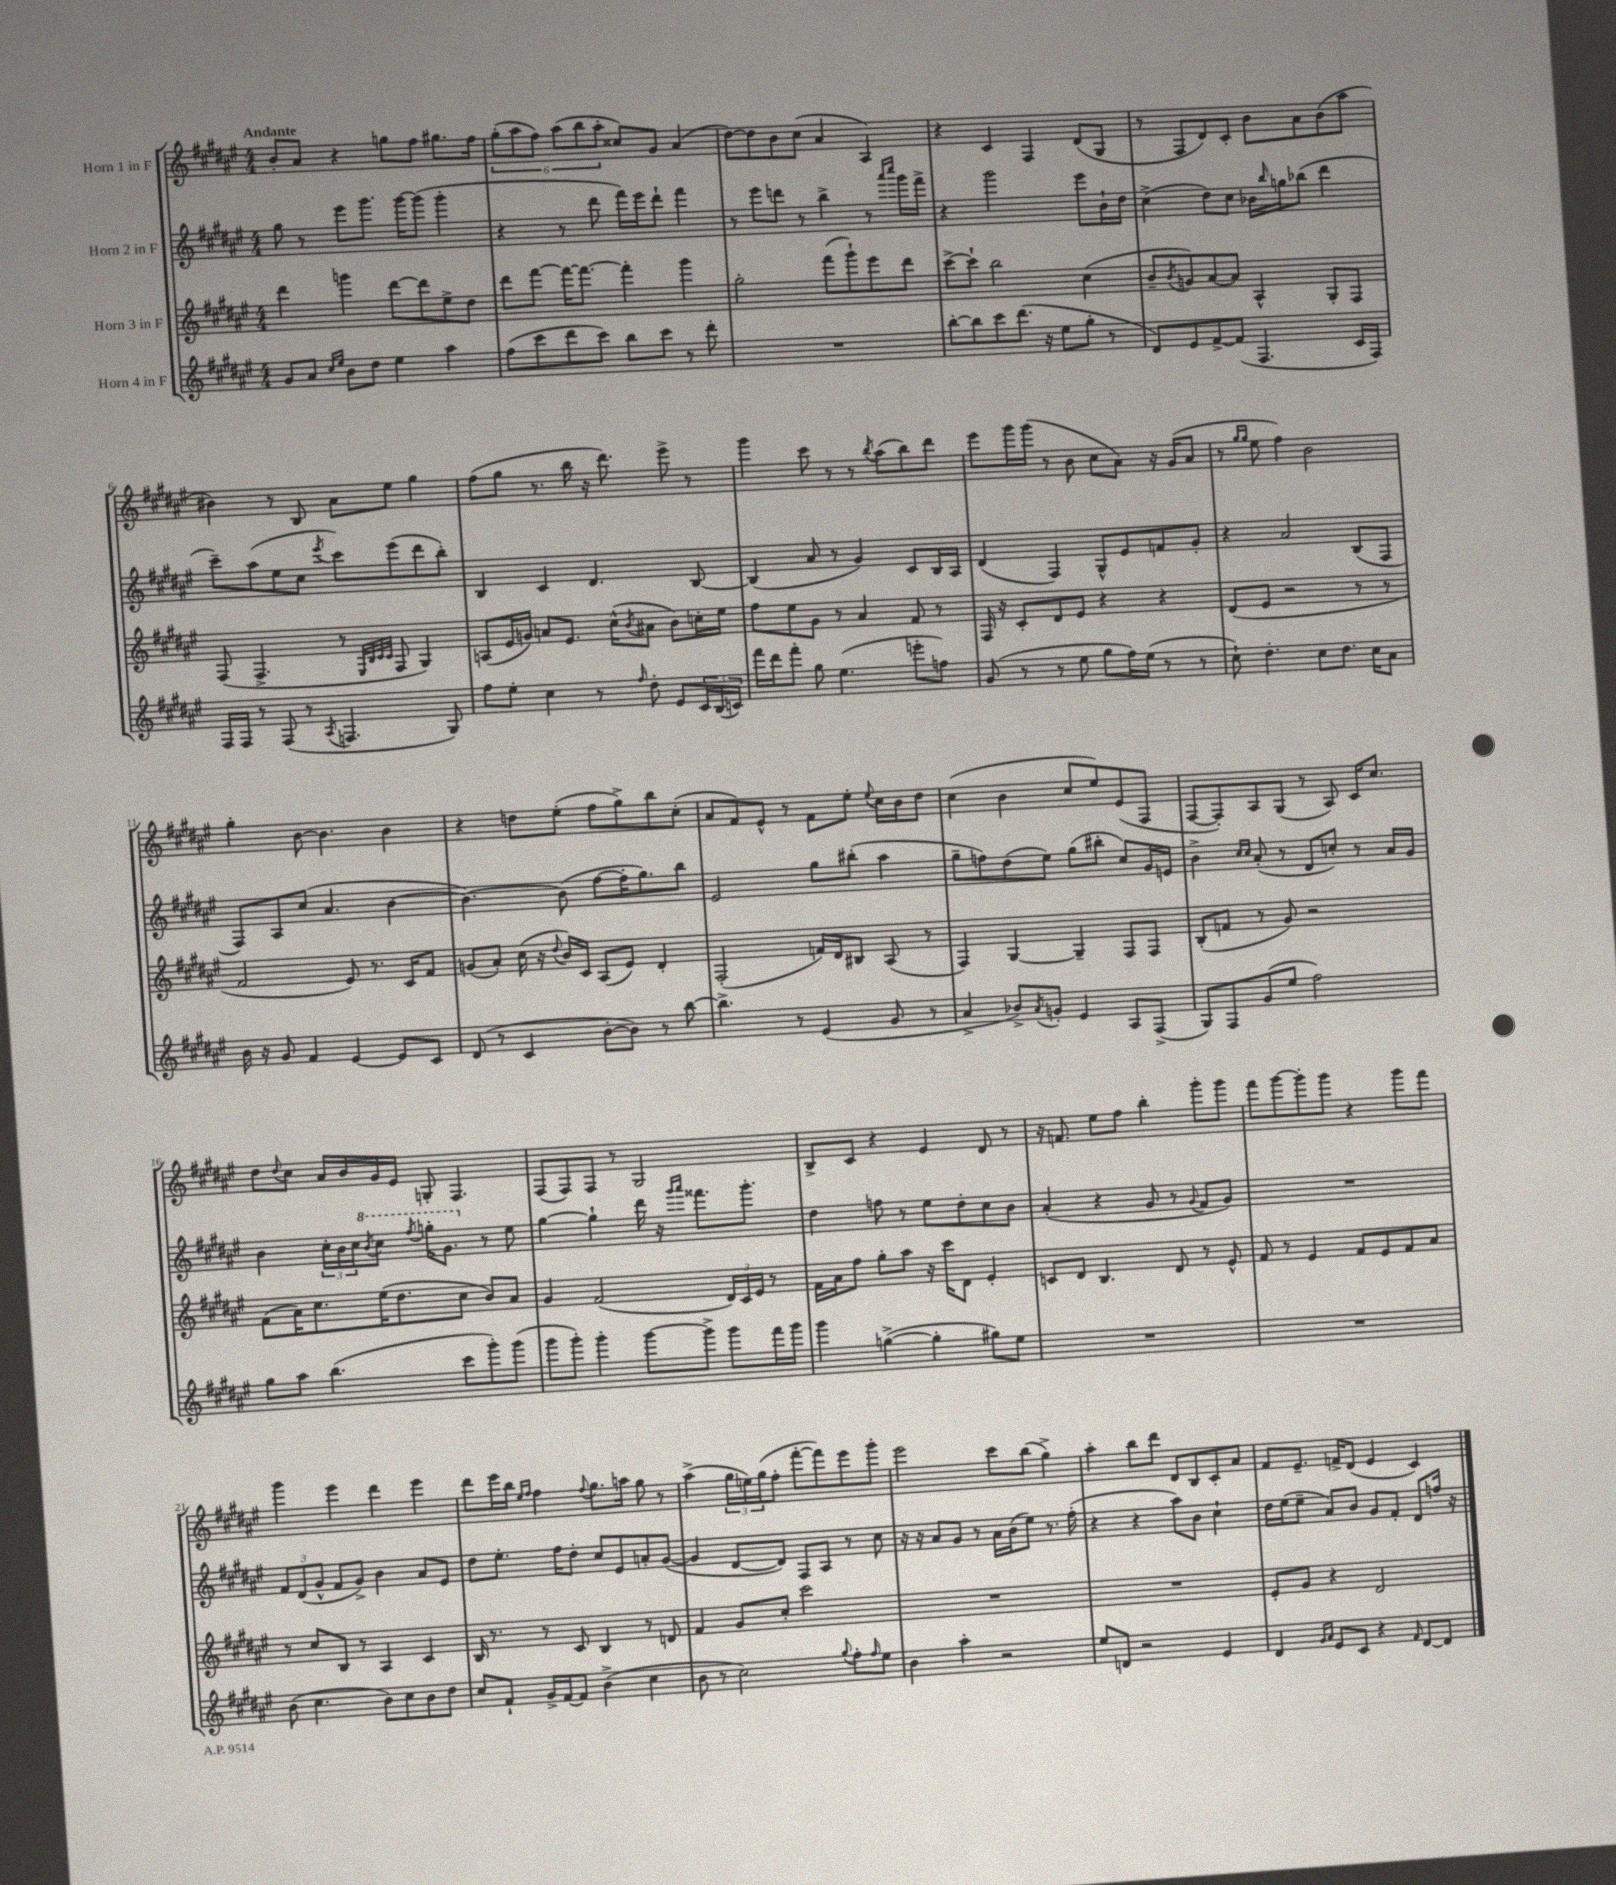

**kern	**kern	**kern	**kern
*staff4	*staff3	*staff2	*staff1
*clefG2	*clefG2	*clefG2	*clefG2
*k[f#c#g#d#a#e#]	*k[f#c#g#d#a#e#]	*k[f#c#g#d#a#e#]	*k[f#c#g#d#a#e#]
*M4/4	*M4/4	*M4/4	*M4/4
8g#	4ddd#	8gg#	8b'
8a#	.	8r	8a#
16qqcc#	.	.	.
16qqee#	.	.	.
8b	4ggg	8eee#	4r
8dd#	.	8.ggg#	.
4ee#	[8ddd#	.	8gg
.	.	[16ggg#	.
.	8ddd#]	(8ggg#]	8ff#
4aa#	8ee#^	4ggg#'	8.gg#
.	8dd#	.	.
.	.	.	16ff#
=	=	=	=
(8ff#	8ddd#	4r	(12gg#'
.	.	.	12aa#
8ccc#	[8fff#	.	.
.	.	.	12ff#)
8ddd#	16fff#_	8r	(12aa#
.	8.fff#_	.	.
.	.	.	12bb
8ccc#)	.	8ddd#	.
.	.	.	12aa#'
8bb	4fff#']	16fff#)	8cc##)
.	.	16eee#	.
8ccc#	.	8ddd#`	8g#
8r	4ggg#	4fff#	(4a#
8ddd#'	.	.	.
=	=	=	=
1r	2gg#'	8r	[8dd#)
.	.	8eee#	8dd#]
.	.	8ddd	8b
.	.	8r	(8cc#
.	(8fff#	4bb^	4a#
.	8ggg#`)	.	.
.	8eee#	8r	4A#)
.	.	16qqaaa#	.
.	.	16qqcccc#	.
.	8ddd#	16ggg#	.
.	.	16fff#^	.
=	=	=	=
[8bb'	[8ccc#^	4r	4r
8bb]	8ccc#`]	.	.
8ccc#	2bb	2ggg#	4c#
(8.ddd#	.	.	.
.	.	.	4F#
16r	.	.	.
8ee#	.	.	.
8gg#'	(4cc#	8eee#	(8d#
8r	.	16b`	8G#
.	.	16dd#	.
=	=	=	=
8d#)	8b~	(4cc#^	8r
.	8qb	.	.
8e#	8g)	.	8F#
[8f#^	[8a#	8dd#)	8d#)
(8f#]	8a#]	8cc#	8c#'
4.F#	4A#^^	16b-	8b
.	.	16qqbb	.
.	.	16gg	.
.	.	(8bb-	8a#
.	8G#'	4ddd#	(8b
16c#	8F#	.	8aa#
16F#)	.	.	.
=	=	=	=
16F#	(8F#	8ccc#~)	4b#)
16F#	.	.	.
8r	4.F#^	(8aa#	.
(8F#	.	8ee#	8r
8r	.	8cc#	8B
8qA#	.	8qeee#	.
4.F	8r	8ccc#)	8a#
.	32qqE#	.	.
.	32qqB	.	.
.	32qqc#	.	.
.	32qqc#	.	.
.	8F#	(8eee#	8ee#
.	4G#)	8ddd#	4gg#
8G#)	.	8bb')	.
=	=	=	=
8ff#	(8A	4B	(8ff#
8ee#'	16e#	.	8gg#
.	16g)	.	.
4cc#	8a	4c#	8.r
.	8.e#	.	.
.	.	.	16bb
8r	.	4.d#	16r
.	(16cc#^^	.	8.ddd#)
16qqff#	8qb	.	.
8dd#'	8a#	.	.
8e#	8b)	.	8eee#^
24c#	16cc'	[8B	8r
(24B	.	.	.
.	16ee#	.	.
24c)	.	.	.
=	=	=	=
16fff#	8ff#	(4B]	4ggg#
16ddd#	.	.	.
8fff#'	8ee#	.	.
8gg#	8g#	8a#	8ccc#
(4.ee#	8r	8r	8r
.	4a#	4g#)	8r
.	.	.	8qbb
.	.	.	(8aa#
8eee'	8f#	8c#	8bb)
8ff)	8r	16B	8ddd#
.	.	16A#	.
=	=	=	=
(8g#	16F#	(4d#	8eee#
.	16r	.	.
8r	8c#'	.	16ggg#
.	.	.	(16ggg#
8r	8d#	4F#)	8r
8ee#	8e#	.	8b
8gg#	4r	8G#^^	8cc#
16ff#)	.	8e#	8a#)
(16ee#	.	.	.
8r	4r	8f	16r
.	.	.	(16g#
8r	.	8g#'	8a#
=	=	=	=
8cc#`)	(8d#	4r	8r
.	.	.	16qqgg#
.	.	.	16qqgg#
4.dd#'	8e#	.	8ee#
.	2r	2a#	4ff#)
8cc#	.	.	2b
8.dd#	.	.	.
.	8r	(8B	.
16cc#	.	.	.
8a#	8r	8F#	.
=	=	=	=
16b	2f#	8F#)	4gg#'
16r	.	.	.
8g#	.	8A#	.
4f#	.	(8cc#	[8b
.	.	4.a#	4.b]
[4e#	8e#)	.	.
.	8.r	.	.
8e#]	.	[4b	4b
.	16c#	.	.
8c#	8f#	.	.
=	=	=	=
(8d#	(8g	4.b_)	4r
8r	8a#')	.	.
4c#	(16cc#	.	8dd
.	16r	.	.
.	8qqdd#	.	.
.	16b)	(8b]	(8ee#'
.	16c#	.	.
[8b'	(8A#	[8ff#	8ff#
8b])	8e#)	16ff#']	8gg#^)
.	.	8.gg#)	.
8r	4d#'	.	8bb
[8bb	.	8bb	(8cc#'
=	=	=	=
4.bb^]	(2F#'	2e#	8a#
.	.	.	8f#)
.	.	.	8e#^^
8r	.	.	8r
(4e#	16f)	8gg#	8f#
.	16d#	.	.
.	8B#	(8bb#'	8ee#'
.	.	.	8qqee#
8g#	(8A#	4aa#	16cc#
.	.	.	16b
8r	8r	.	8dd#
=	=	=	=
4a#^	4F#)	8gg#~	(4cc#
.	.	8ff)	.
8b-^)	[4G#	(8dd#	4b
8qa#	.	.	.
8g'	.	8ee#)	.
4e#	4G#~]	(8gg#	8cc#
.	.	8bb#'	8ee#)
8A#	8F#	8cc#)	(8e#
(8F#^	8F#	16g#	8F#
.	.	16e	.
=	=	=	=
8G#)	(8B'	4b^	[8F#
8F#	8f	.	8F#'])
.	.	16qqcc#	.
.	.	16qqcc#	.
(8g#	8r	(8a#'	8A#
8ee#	8g#)	8r	(8G#
2ff#)	2r	8d#	8r
.	.	8cc')	8A#)
.	.	8r	16c#
.	.	.	8.cc#
.	.	16a#	.
.	.	16g#	.
=	=	=	=
8gg#	(8f#	4b	8dd#
.	.	.	8qqdd#
8aa#	16a#)	.	8cc#
.	8.cc#	.	.
(4.bb	.	24cc#'	16a#
.	.	24b	.
.	.	.	16b
.	.	24cc#	.
.	.	8qbb	.
.	(16ee#	8ccc#	16g#
.	8.dd#	.	16e#
.	.	8qfff#	.
.	.	16ggg'	8G'
.	.	8.gg#	.
8ccc#	8cc#	.	4.F#
8ggg#')	8b)	8r	.
(8ggg#	8a#	8ee#	.
=	=	=	=
8ggg#	4g#	[4gg#	(8F#
8ggg#')	.	.	8F#)
4ggg#'	(2f#	4gg#`]	8F#
.	.	.	8r
[8ggg#	.	16ddd#	2G#
.	.	16r	.
.	.	16qqggg#	.
.	.	16qqaaa#	.
8ggg#^]	.	8.fff##	.
8ggg#	24d#)	.	.
.	24c#	.	.
.	.	8.ggg#'	.
.	24e#	.	.
16fff#	8r	.	.
16ggg#	.	.	.
=	=	=	=
4ggg#	16f#	4dd#	8B^
.	16a#	.	.
.	8ff#	.	8c#
([4gg^	8gg#'	8ff	4r
.	8aa#	8r	.
4gg']	16r	8ee#	4e#
.	16ccc#	.	.
.	8d#	8dd#'	.
8gg#)	4e#'	8cc#	8d#
8ee#	.	8b	8r
=	=	=	=
1r	8c	(4a#'	16r
.	.	.	8.f
.	8d#	.	.
.	4.B	4r	8ee#
.	.	.	8ff#
.	.	8g#	4bb'
.	8d#	8r	.
.	.	8qqg#	.
.	8r	8f#	8ggg#'
.	8e#^^	8g#)	8ggg#
=	=	=	=
1r	8f#	1r	8fff#
.	8r	.	[8ggg#
.	4e#	.	8ggg#']
.	.	.	8ggg#
.	8f#	.	4r
.	8e#	.	.
.	8f#	.	8ggg#
.	8a#	.	8fff#
=	=	=	=
(8b	8r	12f#	4ggg#
.	.	(12d#	.
4.cc#	8cc#	.	.
.	.	12g#^^	.
.	8B	8f#	4eee#
.	8r	8g#^)	.
8b)	4A#	4b	4ddd#
8cc#	.	.	.
8b	4c#	8a#	4eee#
8dd#	.	8e#	.
=	=	=	=
8cc#	16B	8dd#	8ddd#
.	8.r	.	.
8f#`	.	8.ee#'	16eee#
.	.	.	16bb
.	.	.	16qqee#
.	.	.	16qqff#
16g#^	8r	.	4ff#
[16f#	.	16ff#	.
8f#]	8c#	8dd#'	.
.	.	.	8qqff#
(4b^	4B	8cc#	8.gg#
.	.	8e#	.
.	.	.	16aa
4cc#	8r	8a'	8gg#
.	8d	([8g#	8r
=	=	=	=
8b	4f#	4g#]	(4aa#^
8r	.	.	.
2cc#)	8g#	[8d#	24gg#
.	.	.	24ee)
.	.	.	(24gg#
.	8cc#'	8d#])	8ff#'
.	2ccc#	8F#	[8fff#'
.	.	8A#	8fff#])
8qqgg#	.	.	.
8ff#'	.	8r	8eee#
16qqff#	.	.	.
8ee#	.	8cc#	8ggg#'
=	=	=	=
4b	1r	16r	2eee#
.	.	16r	.
.	.	8a#	.
4aa#'	.	8g#	.
.	.	8r	.
2r	.	16a#	8ccc#
.	.	(16b	.
.	.	8ee#)	(8bb
.	.	8.r	4gg#^)
.	.	(16ff#'	.
=	=	=	=
8ee#	1r	4r	4aa#'
8d	.	.	.
2r	.	4r	8bb
.	.	.	8ddd#
.	.	8aa#)	8d#
.	.	8b	8B
4e#	.	4cc#`	8c#'
.	.	.	8a#
=	=	=	=
4d#	8e#'	16dd#	8f#
.	.	(16ee#	.
.	8g#	8ee#~	8.e#~
16qqg#	.	.	.
16qqa#	.	.	.
8e#	4r	8a#)	.
.	.	.	16f^
8c#	.	8b	(8d#
4r	2d#	8g#	4e#
.	.	8f#'	.
16qqf#	.	.	.
[8d#	.	8d#	4c#)
8d#]	.	16ff	.
.	.	16r	.
==	==	==	==
*-	*-	*-	*-
